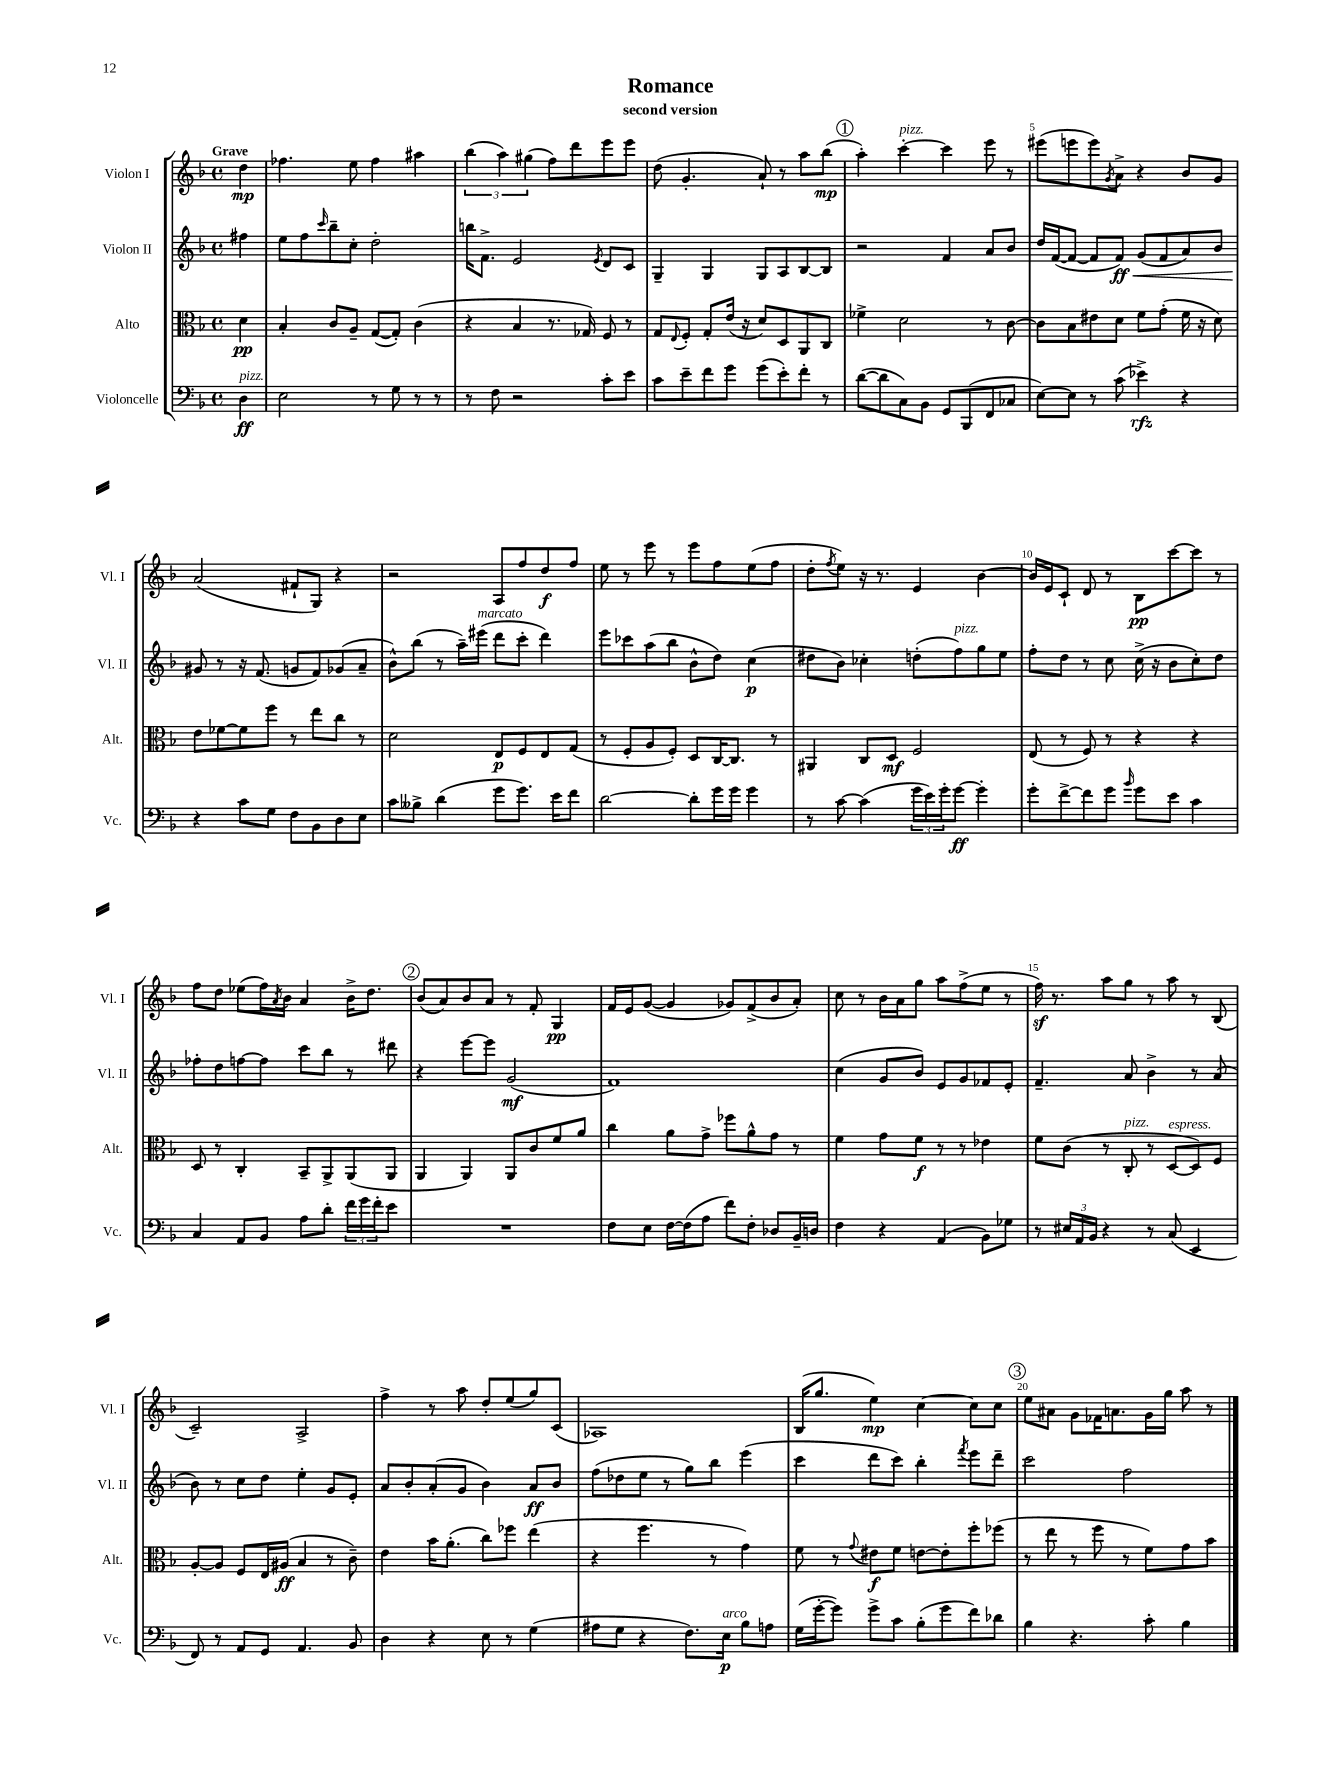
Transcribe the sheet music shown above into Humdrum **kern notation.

**kern	**kern	**kern	**kern
*staff4	*staff3	*staff2	*staff1
*clefF4	*clefC3	*clefG2	*clefG2
*k[b-]	*k[b-]	*k[b-]	*k[b-]
*M4/4	*M4/4	*M4/4	*M4/4
*met(c)	*met(c)	*met(c)	*met(c)
4D	4d	4ff#	4dd
=	=	=	=
2E	4B-'	8ee	4.ff-
.	.	8ff	.
.	.	16qqccc	.
.	8c	8bb-~	.
.	8A~	8cc'	8ee
8r	([8G	2dd'	4ff-
8G	8G'])	.	.
8r	(4c	.	4aa#
8r	.	.	.
=	=	=	=
8r	4r	16bb	(6bb-
.	.	8.f^	.
8F	.	.	.
.	.	.	6aa)
2r	4B-	2e	.
.	.	.	(6gg#
.	8.r	.	8ff)
.	.	.	8ddd
.	16G-)	.	.
.	.	8qe	.
8c'	8F	8d	8eee
8e	8r	8c	8eee
=	=	=	=
8c	8G	4G~	(8dd
.	8qqE	.	.
8e~	8F'	.	4.g'
8f	8G'	4G	.
8g	(16e	.	.
.	16r	.	.
(8g	8d)	8G	8a`)
8e')	8D	8A	8r
8f'	8AA	[8B-	8aa
8r	8C	8B-]	(8bb-
=	=	=	=
([8d	4f-^	2r	4aa')
8d]	.	.	.
8C)	2d	.	[4ccc'
8BB-	.	.	.
8GG	.	4f	4ccc]
(8BBB-	.	.	.
8FF	8r	8a	8eee
8C-	[8c	8b-	8r
=	=	=	=
[8E)	8c]	16dd	(8eee#
.	.	([16f	.
8E]	8B-	8f_	8eee
8r	8e#	8f]	8eee)
.	.	.	8qg
(8c	8d	8f)	8a^
4e-^)	8f	(8g	4r
.	(8g'	8f	.
4r	16f	8a)	8b-
.	16r	.	.
.	8d)	8b-	8g
=	=	=	=
4r	8e	8g#	(2a
.	[8f-	8r	.
8c	8f-]	16r	.
.	.	(8.f	.
8G	8ff	.	.
8F	8r	8g	8f#`
8BB-	8ee	8f)	8G)
8D	8cc	(8g-	4r
8E	8r	8a~	.
=	=	=	=
8c	2d	8b-^^)	2r
8B--^	.	(8bb-	.
(4d	.	8r	.
.	.	16aa~)	.
.	.	(16eee#	.
8g	8E	8ddd	8A
8.g)	8F	8ccc'	8ff
.	8E	4ddd)	8dd
16e	.	.	.
8f	(8G	.	8ff
=	=	=	=
[2d	8r	8eee	8ee
.	8F'	8ccc-	8r
.	8A	(8aa	8eee
.	8F')	8bb-	8r
8d']	8D	8b-^^	8eee
16g	[16C	8dd)	8ff
16g	8.C]	.	.
4g	.	(4cc	(8ee
.	8r	.	8ff
=	=	=	=
8r	4AA#	8dd#	8dd'
.	.	.	8qff
[8c	.	8b-)	8ee)
(4c]	8C	4cc-'	16r
.	.	.	8.r
.	8D	.	.
24g	2F	(8dd'	4e
24e)	.	.	.
24g'	.	.	.
[8g	.	8ff)	.
4g']	.	8gg	[4b-
.	.	8ee	.
=	=	=	=
8g'	(8E	8ff'	16b-]
.	.	.	16e
[8f^	8r	8dd	8c`
8f]	8F)	8r	8d
8g	8r	8cc	8r
16qqb-	.	.	.
8g	4r	(16cc^	8B-
.	.	16r	.
8e	.	8b-	[8ccc
4c	4r	8cc')	8ccc]
.	.	8dd	8r
=	=	=	=
4C	8D	8ff-'	8ff
.	8r	8dd	8dd
8AA	4C'	[8ff	(8ee-
8BB-	.	8ff]	16ff)
.	.	.	8qa
.	.	.	16b-
8A	8BB-~	8ccc	4a
8d'	8AA^	8bb-	.
24f	(8AA	8r	16b-^
24g	.	.	.
.	.	.	8.dd
24f'	.	.	.
8e	8AA	8ddd#	.
=	=	=	=
1r	4AA	4r	(8b-
.	.	.	8a)
.	4AA)	[8eee	8b-
.	.	8eee]	8a
.	8AA	(2g	8r
.	8c	.	8f'
.	8f	.	4G
.	8a	.	.
=	=	=	=
8F	4cc	1f)	16f
.	.	.	16e
8E	.	.	([8g
[16F	8a	.	4g]
(16F]	.	.	.
8A	8g^	.	.
8f)	8ff-	.	8g-)
8F'	8a^^	.	(8f^
8D-	8g	.	8b-
16BB-~	8r	.	8a')
16D	.	.	.
=	=	=	=
4F	4f	(4cc	8cc
.	.	.	8r
4r	8g	8g	16b-
.	.	.	16a
.	8f	8b-)	8gg
(4AA	8r	8e	8aa
.	8r	8g	(8ff^
8BB-)	4e-	8f-	8ee
8G-	.	8e'	8r
=	=	=	=
8r	8f	4.f~	16ff)
.	.	.	8.r
24E#	(8c	.	.
24AA	.	.	.
24BB-	.	.	.
4r	8r	.	8aa
.	8C'	8a	8gg
8r	8r	4b-^	8r
(8C	[8D	.	8aa
4EE	8D])	8r	8r
.	8F	(8a	(8B-
=	=	=	=
8FF)	[8A'	8b-)	2c~)
8r	8A]	8r	.
8AA	8F	8cc	.
8GG	16E	8dd	.
.	(16A#	.	.
4.AA	4B-	4ee'	2A^
.	8r	8g	.
8BB-	8c~)	8e'	.
=	=	=	=
4D	4e	8a	4ff^
.	.	8b-'	.
4r	16b-	(8a'	8r
.	(8.a'	.	.
.	.	8g	8aa
8E	8cc)	4b-)	8dd'
8r	8ff-	.	(8ee
(4G	(4ee	8a	8gg)
.	.	8b-	(8c
=	=	=	=
8A#	4r	(8ff	1A-)
8G	.	8dd-	.
4r	4.ff	8ee	.
.	.	8r	.
8.F)	.	8gg)	.
.	8r	8bb-	.
16E	.	.	.
8B-	4g)	(4eee	.
8A	.	.	.
=	=	=	=
(16G	8f	4ccc	(16B-
[16g'	.	.	8.gg
8g])	8r	.	.
.	8qqg	.	.
8g^	8e#	8ddd	4ee)
8c	8f	8ccc)	.
(8B-'	[8e	4bb-'	[4cc
8g	8e']	.	.
.	.	8qfff	.
8f)	8ff'	8eee	8cc]
8d-	(8ff-	8ddd~	8cc
=	=	=	=
4B-	8r	2ccc	8ee
.	8ee	.	8a#
4.r	8r	.	8g
.	8ff	.	16f-
.	.	.	8.a
.	8r	2ff	.
8c'	8f)	.	16g
.	.	.	16gg
4B-	8g	.	8aa
.	8b-	.	8r
==	==	==	==
*-	*-	*-	*-
